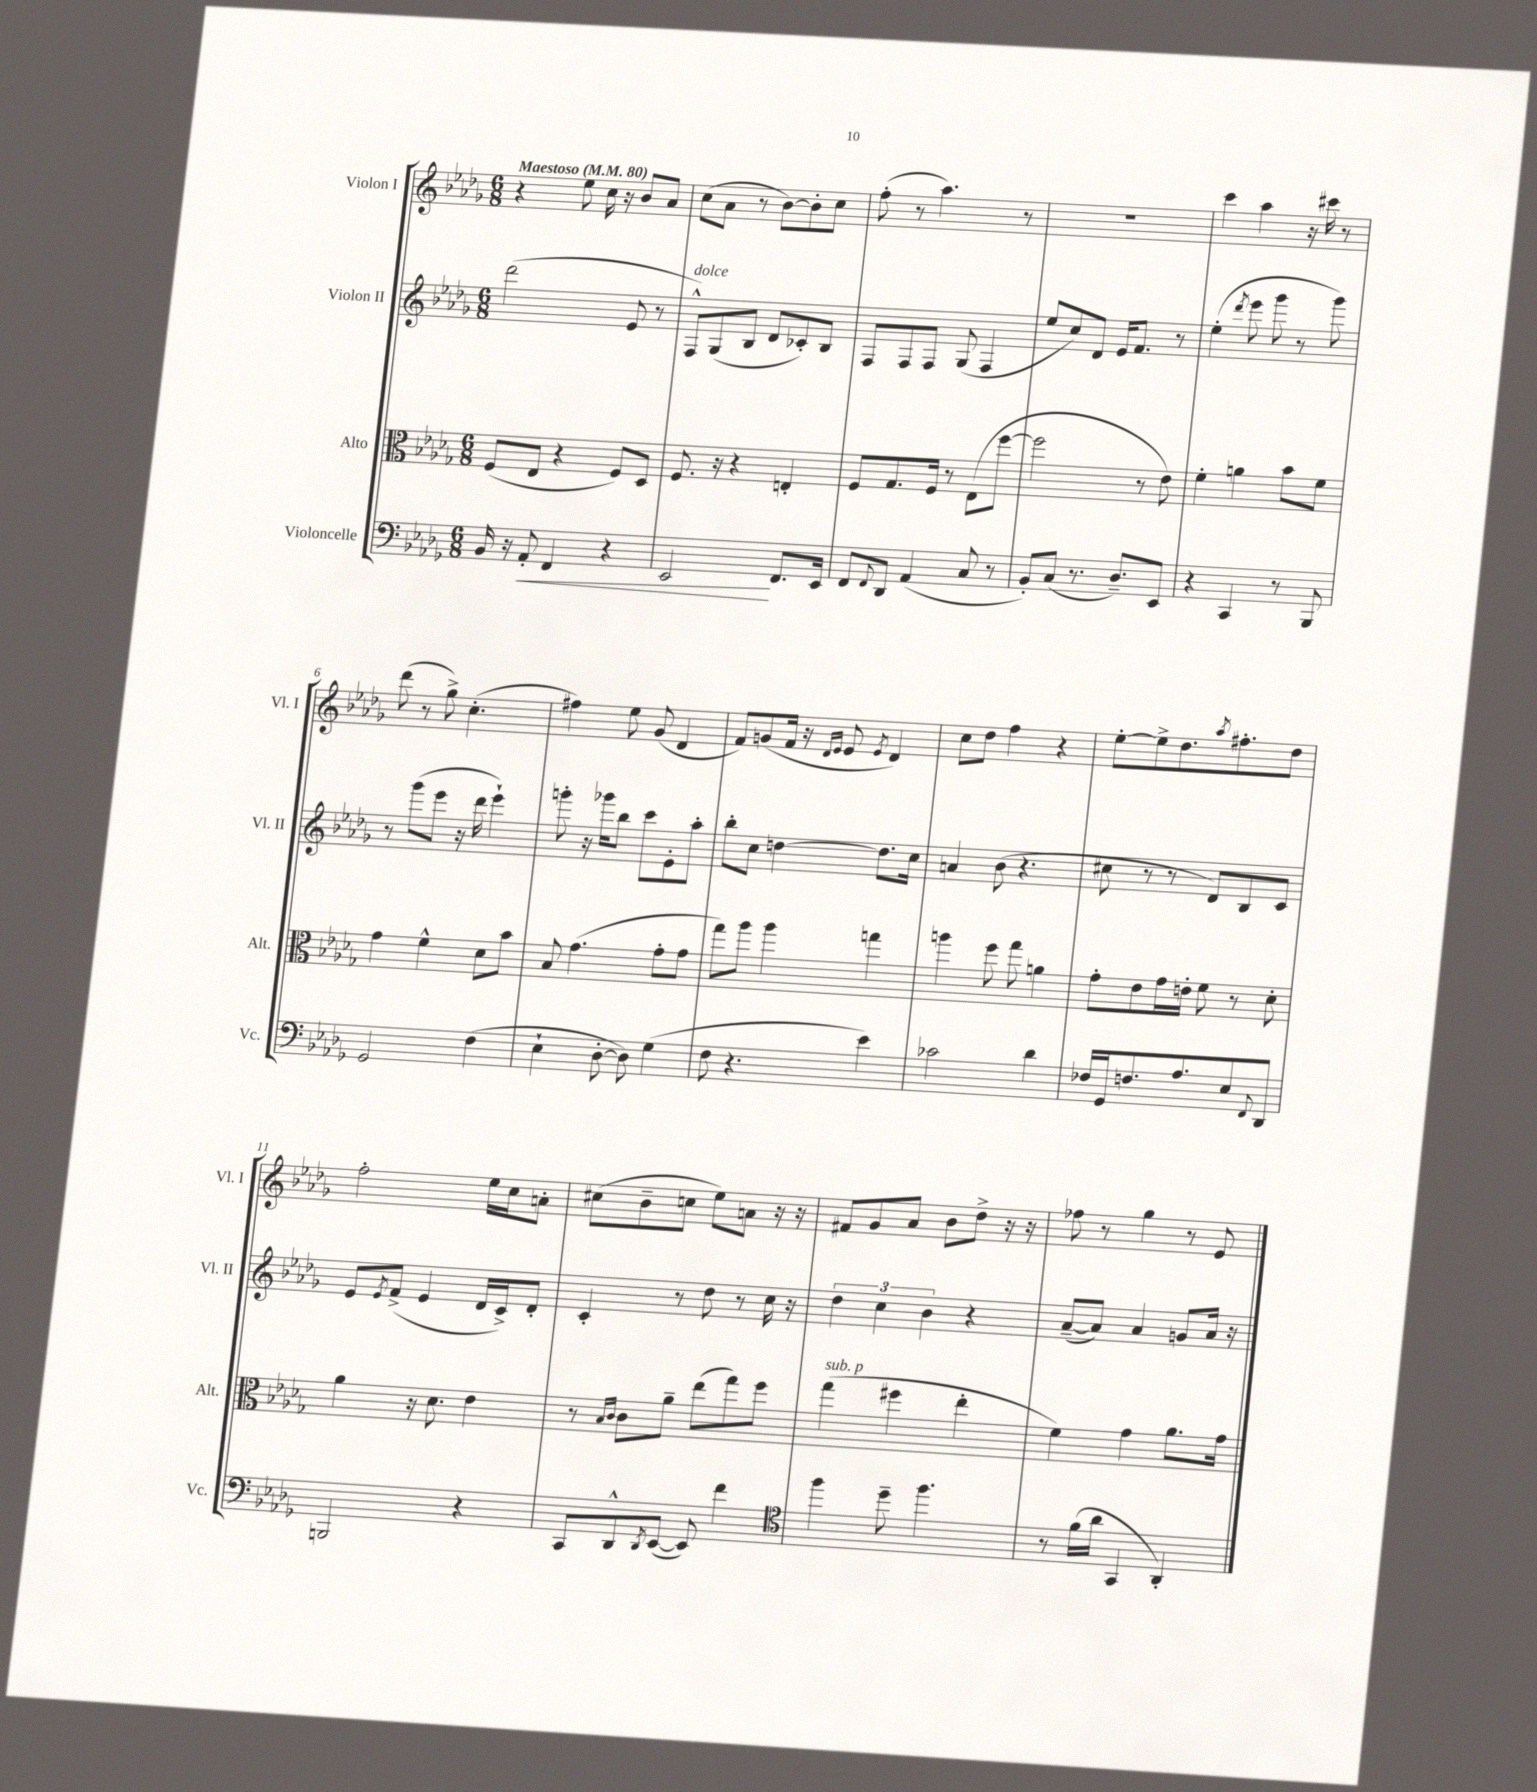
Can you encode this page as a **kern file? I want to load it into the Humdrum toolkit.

**kern	**kern	**kern	**kern
*staff4	*staff3	*staff2	*staff1
*clefF4	*clefC3	*clefG2	*clefG2
*k[b-e-a-d-g-]	*k[b-e-a-d-g-]	*k[b-e-a-d-g-]	*k[b-e-a-d-g-]
*M6/8	*M6/8	*M6/8	*M6/8
*MM80	*MM80	*MM80	*MM80
16BB-/	(8F/L	(2ddd-\	4r
16r	.	.	.
8AA-'/	8E-/J	.	.
4FF/	4r	.	8ee-\
.	.	.	16cc\
.	.	.	16r
4r	8F/L)	8e-/	8b-/L
.	8D-/J	8r	8a-/J
=	=	=	=
2EE-/	8.F/	8F^^/L)	(8cc\L
.	.	(8G-/	8a-\J
.	16r	.	.
.	4r	8B-/J	8r
.	.	8d-/L	[8b-\L)
8.FF/L	4E'/	8c-'/)	8b-'\]
.	.	8B-/J	8cc\J
16EE-/Jk	.	.	.
=	=	=	=
8FF/L	8F/L	8F/L	(8ff'\
8qqFF/	.	.	.
8DD-/J	8.G-/	8F/	8r
(4AA-/	.	8F/J	4.aa-\)
.	16F/Jk	.	.
.	8r	(8G-/	.
8C/	(8E-\L	4F/	.
8r	[8ff\J	.	8r
=	=	=	=
8BB-'/L)	2ff\]	8ee-/L	2.r
(8C/J	.	8cc/)	.
8.r	.	8d-/J	.
.	.	16e-/LK	.
8.D-~/L)	.	8.f/J	.
.	8r	.	.
8EE-/J	8e-\)	8r	.
=	=	=	=
4r	4f'\	(4ee-'\	4ccc\
.	.	8qddd-/	.
4CC/	4a\	8eee-\	4aa-\
.	.	8ggg-\	.
8r	8b-\L	8r	16r
.	.	.	16ccc#\
8BBB-/	8f\J	8ggg-\)	8r
=	=	=	=
2GG-/	4g-\	8r	(8ddd-\
.	.	(8ggg-\L	8r
.	4f^^\	8eee-\J	8gg-^\)
.	.	16r	(4.cc'\
.	.	16ddd-\	.
(4F\	8d-\L	4eee-`\)	.
.	8b-\J	.	.
=	=	=	=
4E-`\	8B-/	8ggg'\	4ff#\)
.	(4.g-\	16r	.
.	.	16ggg-\LK	.
[8D-'\	.	8bb-\J	8ee-\
8D-\])	.	8ccc\L	(8g-/
(4G-\	8g-'\L	8e-'\	4d-/
.	8g-\J	8aa-'\J	.
=	=	=	=
8F\	8gg-\L)	8bb-'\L	8f/L)
4.r	8aa-\J	8cc\J	(8g/
.	4aa-\	[4dd\	16f/Jk
.	.	.	16r
.	.	.	16qqd-/LL
.	.	.	16qqe-/JJ
.	.	.	8e-/
.	.	.	8qe-/
4e-\)	4gg\	8.dd\]L	4d-/)
.	.	16cc\Jk	.
=	=	=	=
2c-\	4aa\	4a/	8cc\L
.	.	.	8dd-\J
.	8ff\	(8b-\	4ff\
.	8gg-\	4.r	.
4d-\	4a\	.	4r
=	=	=	=
16F-/LL	8g-'\L	8cc#\	[8ee-'\L
16GG-/J	.	.	.
8.F/	8e-\	8r	8ee-^\]
.	16g-\L	8r	8.dd-\
8.A-/	16e'\JJ	.	.
.	8f\	8d-/L)	.
.	.	.	8qaa-/
.	.	.	8.ff#'\
8E-/	8r	8B-/	.
8qqFF/	.	.	.
8DD-/J	8d-'\	8c/J	8dd-\J
=	=	=	=
2BBB/	4a-\	8e-/L	2ff'\
.	.	8qe-/	.
.	.	(8f^/J	.
.	16r	4e-/	.
.	8.d-\	.	.
4r	4e-\	16d-/LL	16ee-\LL
.	.	16c^/J)	16cc\J
.	.	8d-'/J	8a'\J
=	=	=	=
8CC/L	8r	4c'/	(8cc#\L
.	16qqB-/LL	.	.
.	16qqc/JJ	.	.
8DD-^^/	8c\L	.	8b-~\
8qDD-/	.	.	.
([8EE-/J	8a-~\J	8r	8cc\J
8EE-/])	(8ee-\L	8dd-\	8ee-\L)
4f\	8gg-\)	8r	8a\J
.	8ff\J	16cc\	16r
.	.	16r	16r
=	=	=	=
*clefC4	*	*	*
4ff\	(4gg-\	6dd-\	8f#/L
.	.	.	8g-/
.	.	6cc\	.
8dd-~\	4ff#\	.	8a-/J
.	.	6b-\	.
4.ff\	.	.	8b-\L
.	4ee-'\	4r	8dd-^\J
.	.	.	16r
.	.	.	16r
=	=	=	=
8r	4f\)	([8a-~/L	8ff-\
(16f\LL	.	8a-/]J)	8r
16a-\JJ	.	.	.
4GG-/	4g-\	4a-/	4gg-\
4AA-'/)	8.a-\L	8g/L	8r
.	.	16a-/Jk	8e-/
.	16g-\Jk	16r	.
==	==	==	==
*-	*-	*-	*-
